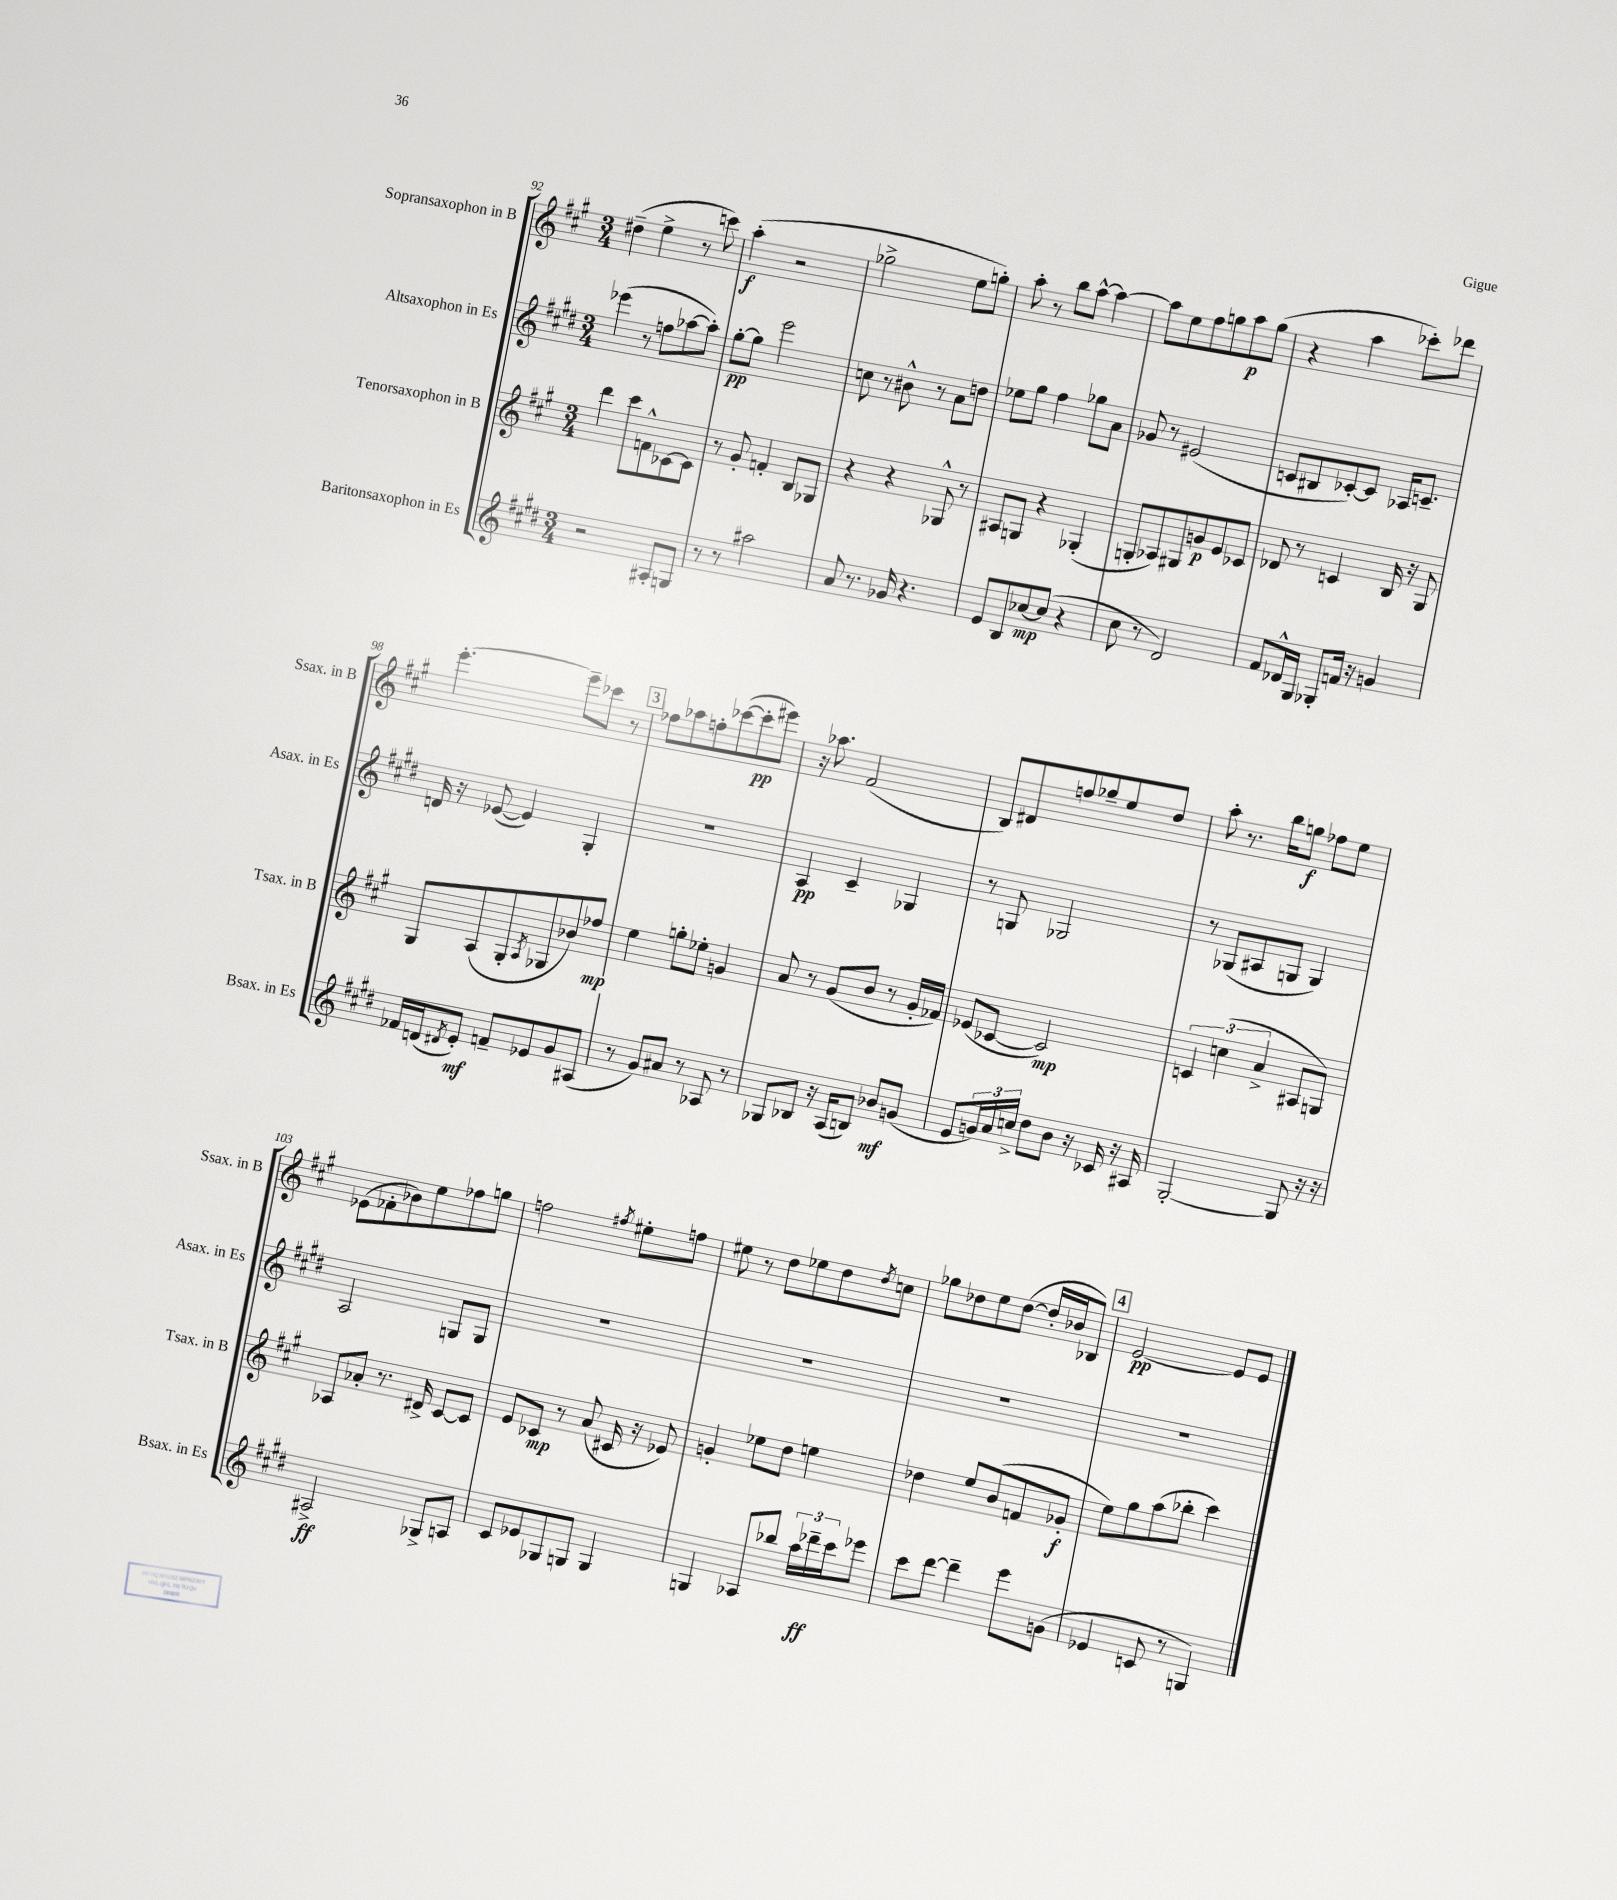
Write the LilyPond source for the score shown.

<<
\new StaffGroup <<
\new Staff = "s0" \with { instrumentName = "Sopransaxophon in B" shortInstrumentName = "Ssax. in B" } {
    \clef treble \key a \major \numericTimeSignature \time 3/4
    dis''4--( e''4-> r8 c'''8) |
    a''4-.\f( r2 |
    ges''2-> e''8 g''8-.) |
    a''8-. r8 b''8 a''8~-^ a''4~ |
    a''8 e''8 fis''8 g''8 a''8\p g''8( |
    r4 a''4 ces'''8-.) des'''8 |
    e'''4.~-. e'''8-- ces'''8 r8 |
    \mark \markup { \box "3" } fes''8 aes''8 f''8-. ces'''8~( ces'''8-.\pp eis'''8) |
    r16 aes''8. fis'2( |
    b8) dis'8 f''8 ges''8-- e''8 d''8 |
    a''8-. r8. b''16 g''8\f fes''8 e''8 |
    ees'8( fes'8-. bes'8) e''8 fes''8 g''8 |
    f''2 \acciaccatura { fis''8 } eis''8-. f''8 |
    eis''8 r8 d''8 ees''8 d''8 \acciaccatura { d''8 } c''8 |
    ges''8 des''8 e''8 des''8~( des''16-. bes'16 bes8) |
    \mark \markup { \box "4" } e'2~\pp e'8 e'8 \bar "|." |
}
\new Staff = "s1" \with { instrumentName = "Altsaxophon in Es" shortInstrumentName = "Asax. in Es" } {
    \clef treble \key e \major \numericTimeSignature \time 3/4
    ees'''4( r8 f''8 aes''8~ aes''8-.) |
    gis''8~-.\pp gis''8 e'''2 |
    c''8 r8 bis'8-^ r8 a'8 d''8 |
    ees''8 gis''8 fis''4 ges''8 a'8 |
    ges'8 r8 eis'2( |
    c'8 bis8 ces'8~-.) ces'8 aes16 c'8.-- |
    d'16 r16 ees'8~( ees'4) gis4-. |
    \mark \markup { \box "3" } R2. |
    a4\pp cis'4-- ges4 |
    r8 g8 ges2 |
    r8 ges8( ais8 g8 g4) |
    a2 g8 g8 |
    R2. |
    R2. |
    R2. |
    \mark \markup { \box "4" } R2. \bar "|." |
}
\new Staff = "s2" \with { instrumentName = "Tenorsaxophon in B" shortInstrumentName = "Tsax. in B" } {
    \clef treble \key a \major \numericTimeSignature \time 3/4
    d'''4 cis'''8 f'8-^ ces'8~ ces'8 |
    r8 gis'8-. f'4-. b8 ges8 |
    r4 r4 ges8-^ r8 |
    ais8 g8 r4 ges4-.( |
    g8-. aes8) gis8 g'8\p e'8 ces'8 |
    des'8 r8 c'4 b16 r16 gis8 |
    gis8 a8( gis8-. \acciaccatura { a8 } ges8 bes'8) fes''8\mp |
    \mark \markup { \box "3" } e''4 g''8-. ees''8-. g'4 |
    a'8 r8 gis'8( b'8 r8 gis'16-. fes'16) |
    ees'8( ces'8~ ces'2\mp) |
    \tuplet 3/2 { c'4 c''4( a'4-> } ais8 g8) |
    aes8 aes'8-. r8. dis'16-> cis'8~ cis'8 |
    e'8 ces'8\mp r8 a'8( cis'16 r16 ees'8) |
    g'4-. ees''8 d''8 e''4 |
    des''4 e''8 b'8( f'8 ges'8-.\f |
    \mark \markup { \box "4" } e''8) gis''8 a''8( bes''8-. cis'''4) \bar "|." |
}
\new Staff = "s3" \with { instrumentName = "Baritonsaxophon in Es" shortInstrumentName = "Bsax. in Es" } {
    \clef treble \key e \major \numericTimeSignature \time 3/4
    r2 ais8-. g8 |
    r8 r8 ais''2 |
    a'8 r8. ges'16 r4. |
    e'8 b8 ces''8~\mp ces''8( r4 |
    cis''8 r8 dis'2) |
    fis'8 des'16-^ gis16 ges8-. f'16 r16 g'4 |
    fes'16 d'16( \acciaccatura { dis'8 } e'8-.\mf) f'8-- ees'8 gis'8 ais8( |
    \mark \markup { \box "3" } r8 gis'8) ais'8 r8 aes8 r8 |
    ges8 bes8 r16 a16( b8) bes'8\mf g'8( |
    e'8 \tuplet 3/2 { g'16) a'16 c''16-> } dis''8 b'8 r16 ces'16 r16 ais16 |
    gis2~-. gis8 r16 r16 |
    ais2->\ff ges8-> a8 |
    cis'8 ees'8 ges8 g8 g4 |
    g4 aes8 bes''8 \tuplet 3/2 { a''16 des'''16--\ff cis'''16 } ees'''8 |
    cis'''8 dis'''8~ dis'''4-- e'''8 g'8( |
    \mark \markup { \box "4" } ees'4 c'8 r8 g4) \bar "|." |
}
>>
>>
\layout { \context { \Score currentBarNumber = #92 } }
